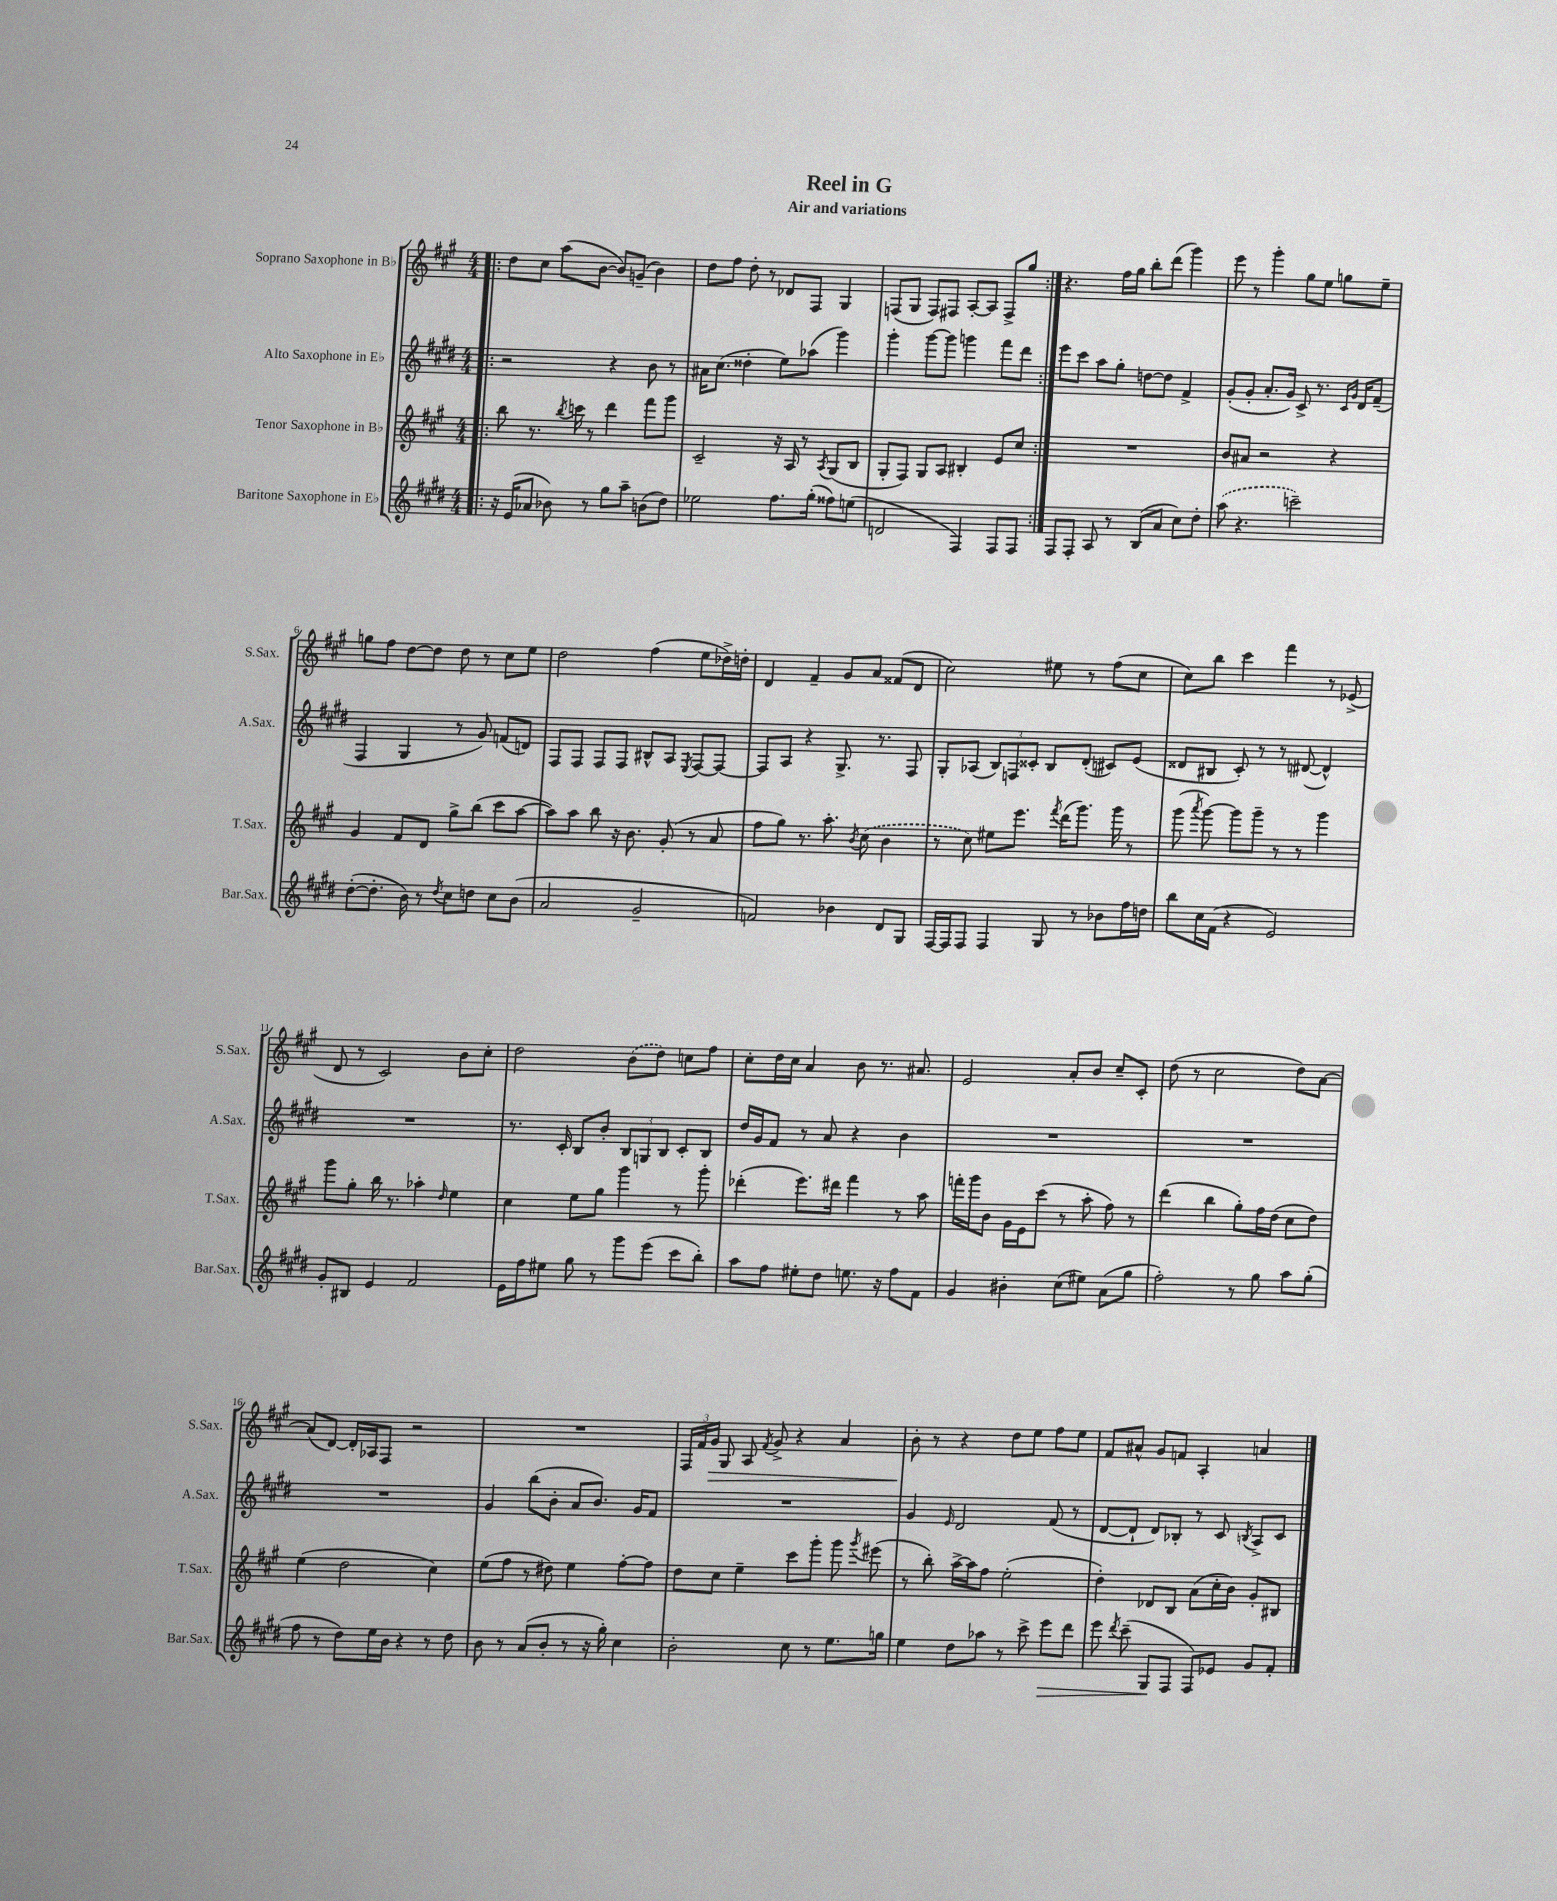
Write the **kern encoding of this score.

**kern	**kern	**kern	**kern
*staff4	*staff3	*staff2	*staff1
*clefG2	*clefG2	*clefG2	*clefG2
*k[f#c#g#d#]	*k[f#c#g#]	*k[f#c#g#d#]	*k[f#c#g#]
*M4/4	*M4/4	*M4/4	*M4/4
=!|:	=!|:	=!|:	=!|:
16r	8bb\	2r	8dd\L
(16e/LK	.	.	.
8a-/J	8.r	.	8cc#\J
8b-\)	.	.	(8aa\L
.	8qbb/	.	.
.	16ccc\	.	.
8r	8r	.	[8b\J
8gg#\L	4ddd\	4r	8b/]L)
8aa~\J	.	.	(8g~/J
(8b\L	8fff#\L	8b\	4b\)
8dd#\J)	8ggg#\J	8r	.
=	=	=	=
2ee-\	2c#~/	16a#\LK	8dd\L
.	.	(8.cc#\J	.
.	.	.	8ff#\J
.	.	4dd##'\	8dd'\
.	.	.	8r
8.ff#\L	16r	8ee\L)	8d-/L
.	16A/	.	.
.	8r	(8aa-\J	8F#/J
(16gg#'\Jk	.	.	.
.	8qA/	.	.
8ff##\L)	(8G#/L	4ggg#\)	4G#/
(8ee\J	8B/J	.	.
=	=	=	=
2d/	8G#'/L	4ggg#'\	(8F/L
.	8F#/J)	.	8G#/J
.	8G#/L	[8ggg#\L	8F/L)
.	8A/J	8ggg#\]J	8F#/J
4F#/)	4B#'/	4ggg\	[8A'/L
.	.	.	8A/]J
8F#/L	8e/L	8fff#\L	8F#^/L
8F#/J	8cc#/J	8ddd#\J	8gg#/J
=:|!	=:|!	=:|!	=:|!
8F#/L	1r	8eee\L	4.r
8F#'/J	.	8ccc#\J	.
8A/	.	8aa\L	.
8r	.	8gg#'\J	16ff#\LL
.	.	.	16gg#\JJ
(8B/L	.	[8dd\L	8bb'\L
8a/J	.	8dd\]J	(8ddd\J
8cc#\L)	.	4f#^/	4ggg#\)
8dd#'\J	.	.	.
=	=	=	=
(8aa\	8b/L	(8g#'/L	8eee\
4.r	8a#/J	8g#'/J	8r
.	2r	8.a'/L	4ggg#'\
.	.	16g#/Jk)	.
2ccc~\)	.	8c#^/	8gg#\L
.	.	8.r	8ee\J
.	4r	.	8gg\L
.	.	16qqc#/LL	.
.	.	16qqg#/JJ	.
.	.	16d#/LK	.
.	.	(8f#~/J	8ee~\J
=	=	=	=
([8dd#'\L	4g#/	4F#/	8gg\L
8.dd#'\]J	.	.	8ff#\J
.	8f#/L	4G#/	[8dd\L
16b\)	.	.	.
8r	8d/J	.	8dd\]J
8qdd#/	.	.	.
8cc#\L	8gg#^\L	8r	8dd\
8dd\J	(8bb\J	8g#/)	8r
8cc#\L	8ccc#\L	(8f/L	8cc#\L
(8b\J	[8aa\J	8d/J)	8ee\J
=	=	=	=
2a/	8aa\]L)	8F#/L	2dd\
.	8aa\J	8F#/J	.
.	8bb\	8F#/L	.
.	16r	8F#/J	.
.	8.b\	.	.
2g#~/	.	8B#^^/L	(4ff#\
.	(8g#'/	8A/J	.
.	.	8qE/	.
.	8r	[8F#/L	8ee\L
.	8a/	8F#/_J	16dd-^\L)
.	.	.	16dd'\JJ
=	=	=	=
2f/)	8ff#\L	8F#/]L	4d/
.	8gg#\J)	8A/J	.
.	8.r	4r	4f#~/
.	8.aa'\	.	.
4b-\	.	8.G#^/	8g#/L
.	8qb/	.	.
.	(8cc#\	.	8a/J
.	.	8.r	.
8d#/L	4b\	.	(8f##/L
8G#/J	.	8F#/	8d/J
=	=	=	=
[16F#/LL	8r	8G#'/L	2cc#\)
16F#/]J	.	.	.
8F#/J	8cc#\)	(8A-/J	.
4F#/	8ee#\L	12B/L)	.
.	.	12F/	.
.	8.eee\J	.	.
.	.	12c##'/J	.
8G#/	.	8B/L	8ee#\
.	8qfff#/	.	.
.	(16ddd\LK	.	.
8r	8.ggg#\J)	(8d#'/J	8r
8b-\L	.	8c#/L)	(8ff#\L
.	16ggg#\	.	.
16ff#\L	8r	(8e/J	8cc#\J
16dd\JJ	.	.	.
=	=	=	=
8bb\L	(8ggg#\	8d##/L	8cc#\L)
.	8qaaa/	.	.
16cc#\L	[8ggg#\)	8B#/J	8bb\J
(16f#\JJ	.	.	.
4r	8ggg#\]L	8c#'/)	4ccc#\
.	8ggg#~\J	8r	.
2e/)	8r	8r	4fff#\
.	8r	([8d#/	.
.	4ggg#\	4d#^^/])	8r
.	.	.	(8e-^/
=	=	=	=
8g#'/L	8ggg#\L	1r	8d/
8B#/J	8gg#'\J	.	8r
4e/	16bb\	.	2c#/)
.	8.r	.	.
2f#/	4aa-'\	.	.
.	16qqdd/	.	.
.	4ee\	.	8b\L
.	.	.	8cc#'\J
=	=	=	=
16e\LL	4cc#\	8.r	2dd\
16ff#\J	.	.	.
8ee#\J	.	.	.
.	.	16c#'/	.
8gg#\	8ee\L	8B/L	.
8r	8gg#\J	8b'/J	.
8ggg#\L	4ggg#\	12B/L	(8b\L
.	.	12G/	.
(8eee\J	.	.	8dd\J)
.	.	12B/J	.
8ccc#\L	8r	8c#'/L	8cc\L
8bb'\J)	8ggg#'\	8B/J	8ff#\J
=	=	=	=
8aa\L	(4ddd-'\	16dd#/LL	8cc#'\L
.	.	16g#/J	.
8ff#\J	.	8f#/J	16dd\L
.	.	.	16cc#\JJ
8ee#'\L	8.eee\L)	8r	4a/
8dd#\J	.	8a/	.
.	16ddd#\Jk	.	.
8.ee\	4fff#\	4r	8b\
.	.	.	8.r
16r	.	.	.
8ff#\L	8r	4b\	.
.	.	.	8.a#/
8f#\J	8aa\	.	.
=	=	=	=
4g#/	16fff'\LL	1r	2e/
.	16ggg#\J	.	.
.	8b\J	.	.
4b#'\	16g#\LL	.	.
.	16e\J	.	.
.	(8ccc#\J	.	.
(8cc#\L	8r	.	8a'/L
8ee#\J)	8aa'\	.	8b/J
(8a\L	8ff#\)	.	8cc#~/L
8gg#\J	8r	.	8c#'/J
=	=	=	=
2ff#'\)	(4ddd\	1r	(8dd\
.	.	.	8r
.	4bb\	.	2cc#\
8r	8gg#'\L)	.	.
8gg#\	16ff#\L	.	.
.	(16dd\JJ	.	.
8aa\L	8cc#\L	.	8dd\L)
(8gg#'\J	8dd\J)	.	[8a\J
=	=	=	=
8ff#\	(4ee\	1r	(8a/]L
8r	.	.	[8d/J)
8dd#\L)	2dd\	.	16d'/]LL
.	.	.	16A-/J
16ee\L	.	.	8F#/J
16b\JJ	.	.	.
4r	.	.	2r
8r	4cc#\)	.	.
8dd#\	.	.	.
=	=	=	=
8b\	(8ee\L	4g#/	1r
8r	8ff#\J	.	.
(8a/L	8r	(8bb\L	.
8b'/J	8dd#\)	8b'\J	.
8r	4ee\	8a/L	.
16r	.	8.b/J)	.
16gg#'\)	.	.	.
4cc#\	[8ff#'\L	.	.
.	.	16g#/LK	.
.	8ff#\]J	8f#/J	.
=	=	=	=
2b'\	8dd\L	1r	24F#/LL
.	.	.	24f#/
.	.	.	24g#/JJ
.	8cc#\J	.	8G#/
.	4ee~\	.	8A/
.	.	.	8qf#/
.	.	.	8g#^/
8cc#\	8ccc#\L	.	4r
8r	8ggg#'\J	.	.
8.ee\L	8ggg#\	.	4a/
.	8qggg#/	.	.
.	(8eee#\	.	.
16gg\Jk	.	.	.
=	=	=	=
4ee\	8r	4g#/	8b'\
.	8bb'\)	.	8r
.	.	16qqe/	.
8dd#\L	[16aa^\LL	2d#/	4r
.	16aa\]J	.	.
8aa-\J	8ff#\J	.	.
8r	(2ee'\	.	8dd\L
8ccc#^\	.	.	8ee\J
8eee\L	.	(8f#/	8ff#\L
8ddd#\J	.	8r	8ee\J
=	=	=	=
8eee\	4dd'\)	[8d#/L	8f#/L
8qddd#/	.	.	.
(8ccc#~\	.	8d#`/]J	8a#^^/J
8G#/L	8d-/L	8d#/L)	8g#/L
8F#/J	8B/J	8B-'/J	8f/J
8F#/L)	(8a\L	8r	4A'/
8e-/J	16cc#'\L	8c#/	.
.	16b\JJ)	.	.
.	.	8qB/	.
8g#/L	8g#'/L	8A^/L	4a/
8f#'/J	8B#/J	8c#/J	.
==	==	==	==
*-	*-	*-	*-
